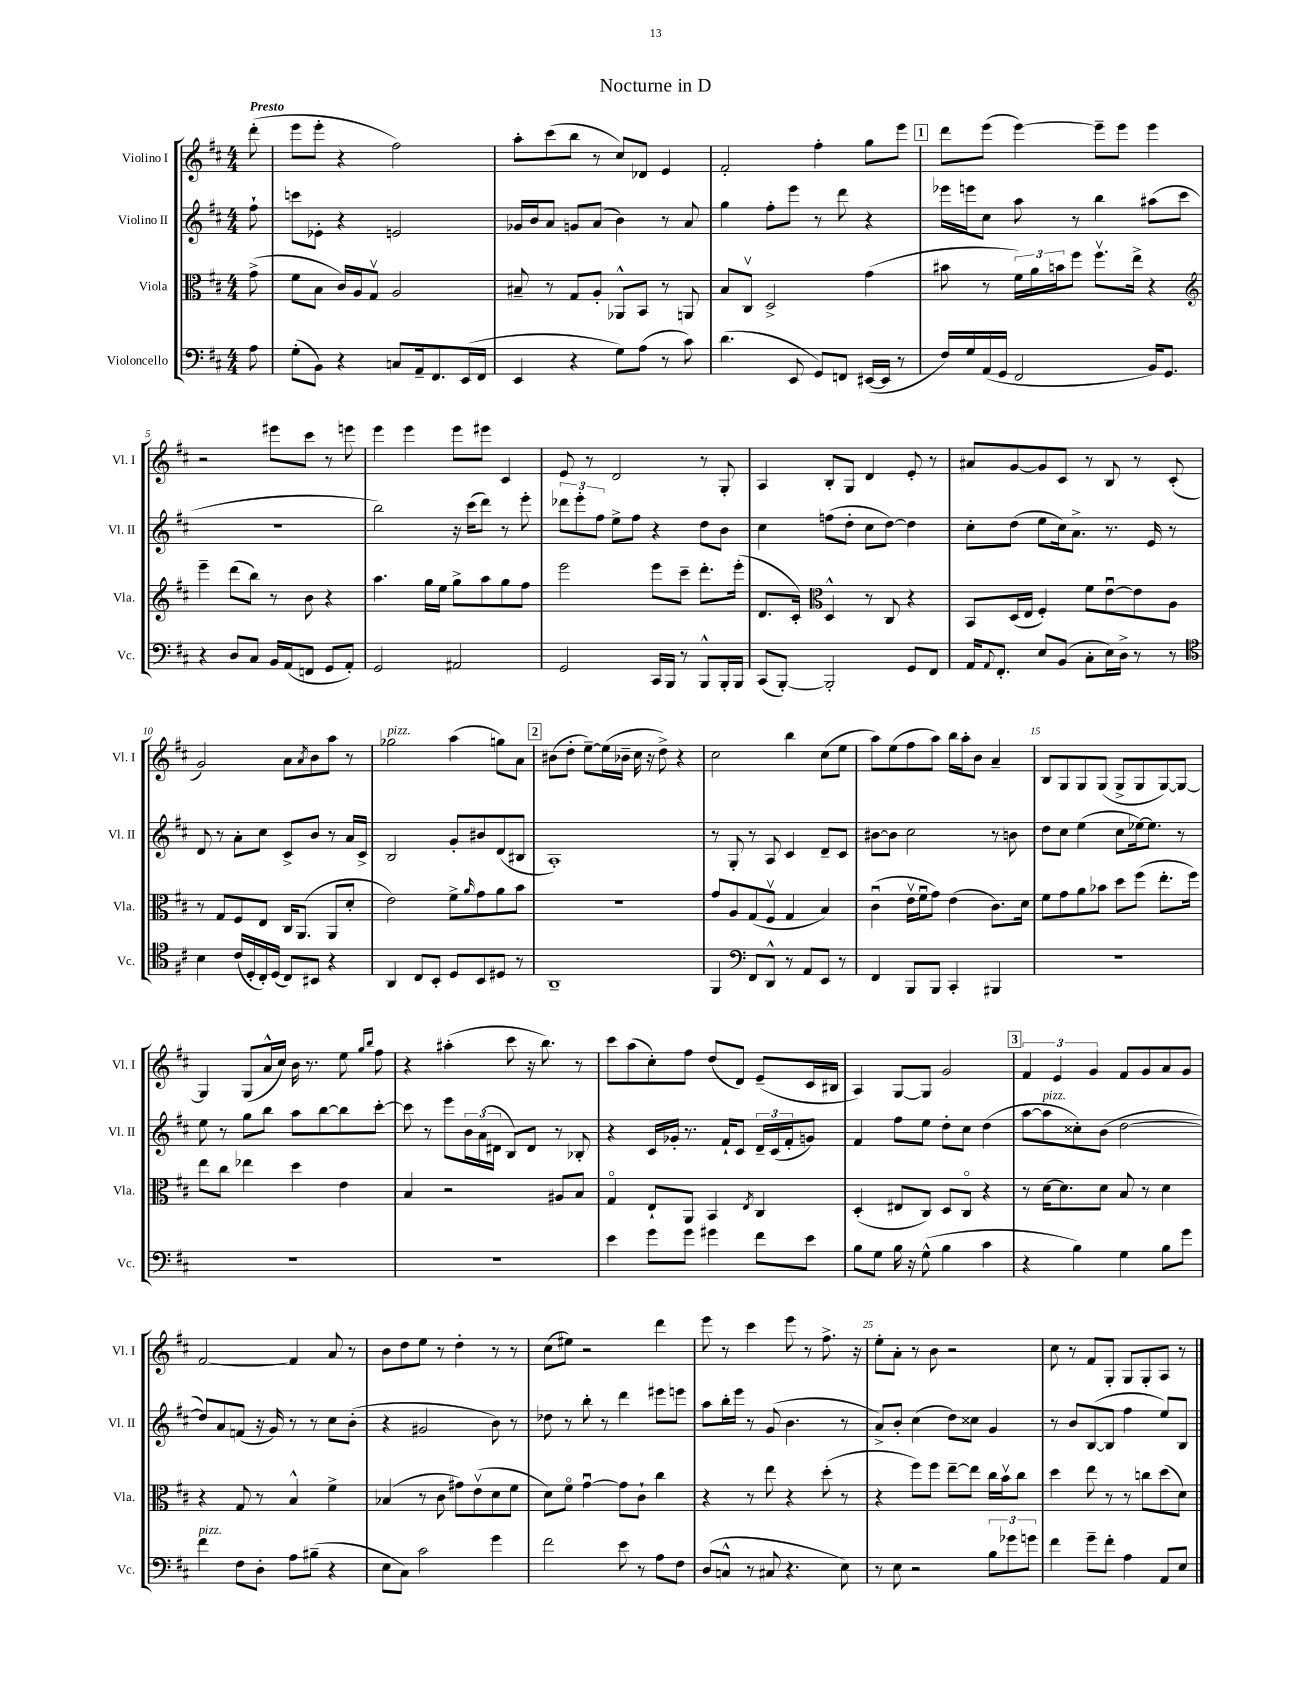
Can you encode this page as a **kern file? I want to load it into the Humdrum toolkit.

**kern	**kern	**kern	**kern
*part4	*part3	*part2	*part1
*staff4	*staff3	*staff2	*staff1
*I"Violoncello	*I"Viola	*I"Violino II	*I"Violino I
*I'Vc.	*I'Vla.	*I'Vl. II	*I'Vl. I
*clefF4	*clefC3	*clefG2	*clefG2
*k[f#c#]	*k[f#c#]	*k[f#c#]	*k[f#c#]
*M4/4	*M4/4	*M4/4	*M4/4
=	=	=	=
!	!	!	!LO:TX:a:B:t=Presto
8A\	(8g^\	8ff#`\	(8ddd'\
=1	=1	=1	=1
(8G'\L	8f#\L	8cccn\L	8eee\L
8BB\J)	8B\J	8e-X'\J	8eee'\J
4r	16c#/LL)	4r	4r
.	16A/J	.	.
.	8Gv/J	.	.
8Cn/L	2A/	2en/	2ff#\)
16AA~/k	.	.	.
8.FF#/	.	.	.
(16EE/L	.	.	.
16FF#/JJ	.	.	.
=2	=2	=2	=2
4EE/	8B#X~/	16g-X/LL	8aa'\L
.	.	16b/J	.
.	8r	8a/J	(8ccc#\
4r	8G/L	8gn/L	8bb\J
.	8A'/J	(8a/J	8r
8G\L)	8AA-X^^/L	4b\)	8cc#/L)
(8A\J	8BB/J	.	8d-X/J
8r	8r	8r	4e/
8c#\)	8AAn/	8a/	.
=3	=3	=3	=3
(4.d\	8B/L	4gg\	2f#'/
.	8C#v/J	.	.
.	2D^/	8ff#'\L	.
8EE/	.	8eee\J	.
8GG/L)	.	8r	4ff#'\
8FFn/J	.	8ddd\	.
([16EE#X/LL	(4g\	4r	8gg\L
16EE#/JJ]	.	.	.
8r	.	.	8eee\J
!!LO:REH:place=s1:t=1
=4	=4	=4	=4
16F#/LL)	8b#X\	16eee-X\LL	8ddd\L
16G/	.	16eeen\J	.
(16AA/	8r	8cc#\J	(8eee\J
16GG/JJ	.	.	.
2FF#/	24f#\LL)	8aa\	[4eee\)
.	24a\	.	.
.	24bn\J	.	.
.	8ff#\J	8r	.
.	8.ff#v\L	4bb\	8eee~\L]
.	.	.	8eee\J
.	16ee^\Jk	.	.
16BB/KL)	4r	(8aa#X\L	4eee\
8.GG/J	.	.	.
.	.	8ccc#\J	.
!!LO:LB:g=z
=5	=5	=5	=5
*	*clefG2	*	*
4r	4eee~\	1r	2r
8D/L	(8ddd\L	.	.
8C#/J	8bb\J)	.	.
16BB/LL	8r	.	8eee#X\L
(16AA/J	.	.	.
8FFn/J	8b\	.	8ccc#\J
8GG/L	4r	.	8r
8AA'/J)	.	.	8eeen\
=6	=6	=6	=6
2GG/	4.aa\	2bb\)	4eee\
.	.	.	4eee\
.	16gg\LL	.	.
.	16ee\JJ	.	.
2AA#X/	8gg^\L	16r	8eee\L
.	.	(16ccc#\KL	.
.	8aa\	8ddd\J)	8eee#X\J
.	8gg\	8r	4c#/
.	8ff#\J	8eee'\	.
=7	=7	=7	=7
2GG/	2eee\	12ddd-X\L	8e/
.	.	12eee'\	.
.	.	.	8r
.	.	12ff#\J	.
.	.	8ee^\L	2d/
.	.	8ff#\J	.
16CC#/LL	8eee\L	4r	.
16BBB/JJ	.	.	.
8r	8ccc#~\J	.	.
8BBB^^/L	8.ddd'\L	8dd\L	8r
16BBB'/L	.	8b\J	8G'/
16BBB/JJ	(16eee'\Jk	.	.
=8	=8	=8	=8
(8CC#/L	8.d/L	4cc#\	4A/
[8BBB'/J)	.	.	.
.	16c#'/Jk)	.	.
*	*clefC3	*	*
2BBB'/]	4D^^/	(8ffn\L	8B'/L
.	.	8dd'\J	8G/J
.	8r	8cc#\L	4d/
.	8C#/	[8dd\J)	.
8GG/L	4r	4dd\]	8e'/
8FF#/J	.	.	8r
=9	=9	=9	=9
16AA/KL	8BB/L	8cc#'\L	8a#X/L
8qqAA/	.	.	.
8.FF#'/J	.	.	.
.	(16D/L	(8dd\J	[8g/
.	16E/JJ	.	.
8E/L	4F#'/)	8ee\L	8g/]
(8BB/J	.	16cc#\k)	8c#/J
.	.	8.a^\J	.
8C#'\L	8f#\L	.	8r
16E\L)	[8eu\	8.r	8B/
16D^\JJ	.	.	.
8r	8e\]	.	8r
.	.	16e/	.
8r	8A\J	8r	(8c#'/
!!LO:LB:g=z
=10	=10	=10	=10
*clefC4	*	*	*
4B\	8r	8d/	2g/)
.	8G/L	8r	.
(16c#/LL	8F#/	8a'\L	.
16D'/	.	.	.
16C#'/)	8E/J	8cc#\J	.
(16D/JJ	.	.	.
8C#/L)	16C#/KL	8c#^/L	8a\L
.	(8.AA/J	.	.
.	.	.	8qa/
8BB#X/J	.	8b/J	8b\
4r	8AA/L	8r	8aa\J
.	8d'/J	16a/LL	8r
.	.	16c#^/JJ	.
=11	=11	=11	=11
!	!	!	!LO:TX:a:i:t=pizz.
4AA/	2e\)	2B/	2gg-X\
8C#/L	.	.	.
8BB'/J	.	.	.
8D/L	8f#^\L	8g'/L	(4aa\
.	16qqa/	.	.
8BB/	8g\	8b#X/	.
8D#X/J	8a\	(8d/	8ggn\L)
8r	8b\J	8B#X/J	8a\J
!!LO:REH:place=s1:t=2
=12	=12	=12	=12
1AA~	1r	1A')	(8b#X\L
.	.	.	8dd'\J
.	.	.	[8ee~\L)
.	.	.	(16ee\L]
.	.	.	16b-X~\JJ
.	.	.	16cc#\
.	.	.	16r
.	.	.	8dd^\)
.	.	.	4r
=13	=13	=13	=13
4FF#/	8g/L	8r	2cc#\
.	8A/	8G'/	.
*clefF4	*	*	*
8FF#/L	(8G/	8r	.
8DD^^/J	8F#v/J	8A/	.
8r	4G/	4c#/	4bb\
8AA/L	.	.	.
8EE/J	4B/)	8d~/L	(8cc#\L
8r	.	8c#/J	8ee\J
=14	=14	=14	=14
4FF#/	(4c#u\	[8b#X\L	8aa\L)
.	.	8b#\J]	(8ee\
8BBB/L	16ev\LL	2cc#\	8ff#\
.	16f#u\J	.	.
8BBB/J	8g\J)	.	8aa\J)
4CC#'/	(4e\	.	16bb\LL
.	.	.	16aa'\J
.	.	.	8b\J
4BBB#X/	8.c#\L)	8r	4a~/
.	.	8bn\	.
.	16d\Jk	.	.
=15	=15	=15	=15
1r	8f#\L	8dd\L	8B/L
.	8g\	8cc#\J	8G/
.	8a\	(4ee\	8G/
.	8b-X\J	.	(8G/J
.	8dd\L	8cc#\L	8G^/L
.	(8ff#\J	[16ee-X\k)	8G/
.	.	8.ee-\J]	.
.	8.ee'\L	.	[8G/)
.	.	8r	8G/J_
.	16ff#\Jk)	.	.
!!LO:LB:g=z
=16	=16	=16	=16
1r	8ee\L	8ee\	4G/]
.	8cc#\J	8r	.
.	4ee-X\	8gg\L	(8G/L
.	.	8bb\J	16a^^/L
.	.	.	16cc#/JJ)
.	4dd\	8aa\L	16b\
.	.	.	8.r
.	.	[8bb\	.
.	4e\	8bb\]	8ee\
.	.	.	16qqgg/LL
.	.	.	16qqbb/JJ
.	.	[8ccc#'\J	8ff#\
=17	=17	=17	=17
1r	4B/	8ccc#\]	4r
.	.	8r	.
.	2r	8eee\L	(4aa#X'\
.	.	24b\L	.
.	.	(24a\	.
.	.	24d#X\JJ	.
.	.	8B/L)	8ccc#\
.	.	8d#/J	16r
.	.	.	8.bb\)
.	8A#X/L	8r	.
.	8B/J	8B-X'/	8r
=18	=18	=18	=18
4e\	4G/	4r	8ccc#\L
.	.	.	(8aa\
8g\L	8E`/L	16c#/LL	8cc#'\)
.	.	16g-X'/JJ	.
8g\J	8AA/J	8.r	8ff#\J
4g#X\	4BB/	.	(8dd/L
.	.	16f#`/KL	.
.	.	8c#/J	8d/J)
.	8qE/	.	.
8f#\L	4C#/	24d~/LL	(8e~/L
.	.	(24c#/	.
.	.	24f#'/J	.
8e\J	.	8gn/J)	16c#/L
.	.	.	16B#X/JJ
=19	=19	=19	=19
8B\L	(4D'/	4f#/	4A/)
8G\J	.	.	.
16B\	8E#X/L	8ff#\L	[8G/L
16r	.	.	.
(8G^^\	8C#/J)	8ee\J	8G/J]
4B\	8D/L	8dd'\L	2g/
.	8C#/J	8cc#\J	.
4c#\	4r	(4dd\	.
!!LO:REH:place=s1:t=3
=20	=20	=20	=20
4r	8r	[8aa\L	6f#/
!	!	!LO:TX:a:i:t=pizz.	!
.	[16d\KL	8aa\]	.
.	.	.	6e/
.	8.d\]	.	.
4B\)	.	8cc##X'\)	.
.	.	.	6g/
.	8d\J	(8b\J	.
4G\	8B/	[2dd\	8f#/L
.	8r	.	8g/
8B\L	4d\	.	8a/
8g\J	.	.	8g/J
!!LO:LB:g=z
=21	=21	=21	=21
!LO:TX:a:i:t=pizz.	!	!	!
4f#\	4r	8dd/L])	[2f#/
.	.	8a/	.
8F#\L	8G/	(8fn/J	.
8D'\J	8r	16r	.
.	.	16g/)	.
8A\L	4B^^/	8r	4f#/]
(8B#X~\J	.	8r	.
4r	4f#^\	8cc#\L	8a/
.	.	(8b'\J	8r
=22	=22	=22	=22
8E\L	(4B-X/	4r	8b\L
8C#\J)	.	.	8dd\
2c#\	8r	2g#X/	8ee\J
.	8c#\	.	8r
.	8g#X\L)	.	4dd'\
.	(8ev\	.	.
4g\	8d\	8b\)	8r
.	8f#\J	8r	8r
=23	=23	=23	=23
2f#\	8d\L)	8dd-X\	(8cc#\L
.	8f#\J	8r	8ee#X\J)
.	[4gu\	8bb'\	2r
.	.	8r	.
8e\	8g\L]	4ddd\	.
8r	8c#`\J	.	.
8A\L	4cc#\	8eee#X\L	4ddd\
8F#\J	.	8eeen\J	.
=24	=24	=24	=24
(8D/L	4r	8aa\L	8eee\
8Cn^^/J	.	16bb'\L	8r
.	.	16eee\JJ	.
8r	8r	8r	4ccc#\
8C#X/	8ee\	(8g/	.
4.r	4r	4.b\	8eee\
.	.	.	8r
.	(8dd'\	.	8.ff#^\
8E\)	8r	8r	.
.	.	.	16r
=25	=25	=25	=25
8r	4r	8a^/L)	8ee'\L
8E\	.	8b'/J	8a'\J
2r	8ff#\L)	(4cc#\	8r
.	8ff#\J	.	8b\
.	[8ee~\L	8dd\L)	2r
.	8ee\J]	8cc##X\J	.
12B\L	16cc#\LL	4g/	.
.	16bv\J	.	.
12g-X\	.	.	.
.	8cc#\J	.	.
12gn\J	.	.	.
=26	=26	=26	=26
4f#\	4dd\	8r	8cc#\
.	.	8b/L	8r
8g~\L	8ee\	([8B/	8f#/L
8f#'\J	8r	8B/J]	8G'/J
4A\	8r	4ff#\	8G/L
.	8ccn\L	.	8G'/
8AA/L	(8dd\	8ee/L)	8A/J
8E/J	8d\J)	8B/J	8r
==	==	==	==
*-	*-	*-	*-
